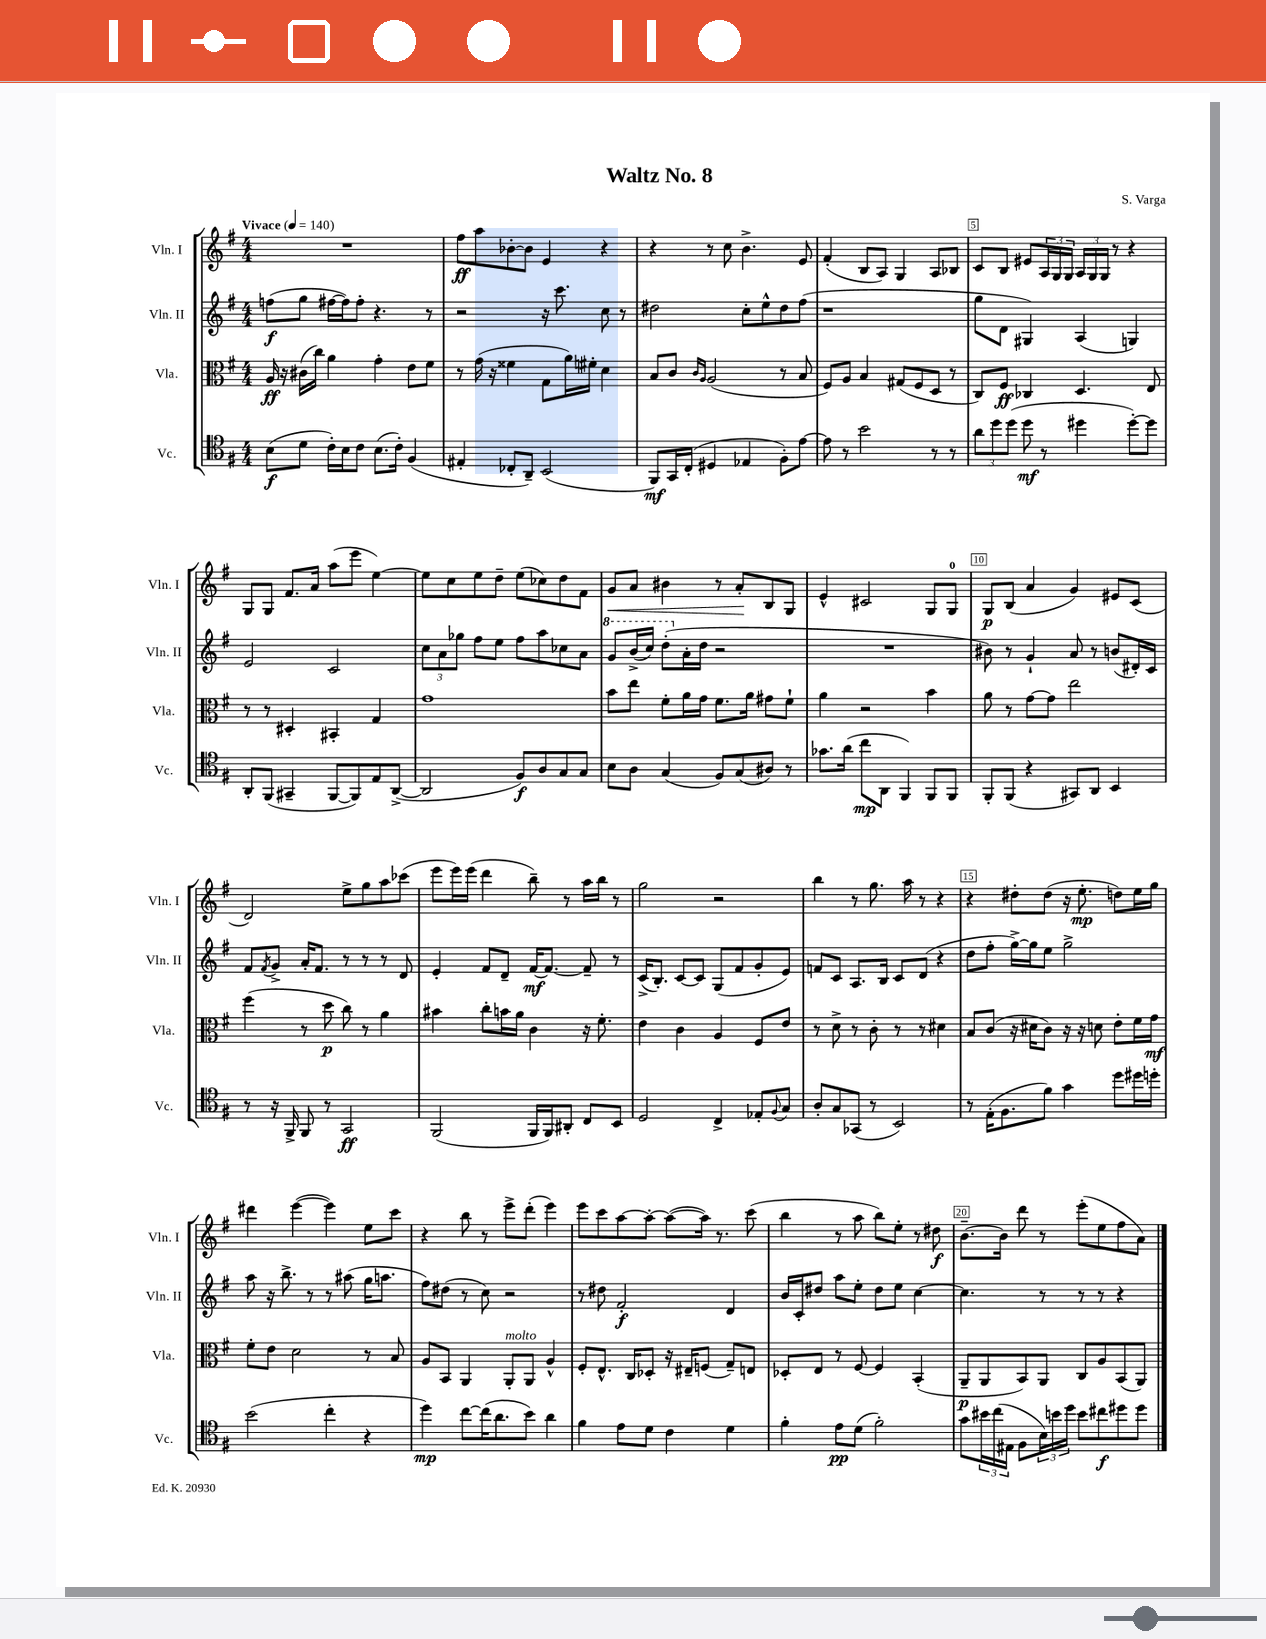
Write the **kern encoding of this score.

**kern	**kern	**kern	**kern
*staff4	*staff3	*staff2	*staff1
*clefC4	*clefC3	*clefG2	*clefG2
*k[f#]	*k[f#]	*k[f#]	*k[f#]
*M4/4	*M4/4	*M4/4	*M4/4
*MM140	*MM140	*MM140	*MM140
(8B\L	16A/	(8ff\L	1r
.	16r	.	.
8d\J	(16c#\LL	8gg\J	.
.	16cc\JJ)	.	.
16c'\LL)	4a\	[16ff#\LL	.
16B\J	.	16ff#\]J)	.
8c\J	.	8ff#'\J	.
(8.B\L	4g'\	4.r	.
16c'\Jk)	.	.	.
(4F#/	8e\L	.	.
.	8f#\J	8r	.
=	=	=	=
4E#'/	8r	2r	8ff#\L
.	(16g\	.	8aa\
.	16r	.	.
8C-'/L	4f##\	.	[8b-'\
8AA~/J)	.	.	8b-\]J
(2BB/	8G\L	16r	4e/
.	.	8.ccc\	.
.	16a\L)	.	.
.	16f#'\JJ	.	.
.	4d\	8cc\	4r
.	.	8r	.
=	=	=	=
8FF#/L)	8B/L	2dd#\	4r
16GG/L	8c/J	.	.
(16C'/JJ	.	.	.
.	16qqc/LL	.	.
.	16qqA/JJ	.	.
4D#/	(2A/	.	8r
.	.	.	8cc\
4E-/	.	8cc'\L	4.b^\
.	.	8ee^^\	.
8F#'\L)	8r	8dd#\	.
[8e\J	8B/	(8ff#\J	8e/
=	=	=	=
8e\]	8F#/L)	1r	(4f#'/
8r	8A/J	.	.
2b\	4B/	.	8B/L
.	.	.	8A/J)
.	(8G#/L	.	4G/
.	8F#/	.	.
8r	8D/J	.	8A/L
8r	8r	.	8B-/J
=	=	=	=
12a\L	8C/L)	8gg\L	8c/L
12dd\	.	.	.
.	8F#/J	8d\J	8B/J
(12dd\J	.	.	.
8dd\	4C-/	4G#/)	8e#/L
8r	.	.	24A/L
.	.	.	24G/
.	.	.	24G/JJ
4dd#\	4.D/	(4A/	24A/LL
.	.	.	24G/
.	.	.	24G/JJ
.	.	.	8r
[8dd#'\L)	.	4G/)	4r
8dd#\]J	8E/	.	.
=	=	=	=
8AA'/L	8r	2e/	8G/L
(8FF#/J	8r	.	8G/J
4GG#~/	4D#'/	.	8.f#/L
.	.	.	16a/Jk
[8FF#/L	4BB#'/	2c/	(8aa\L
8FF#/])	.	.	8eee\J
8E/	4G/	.	[4ee\)
([8AA^/J	.	.	.
=	=	=	=
2AA/]	1g	12cc\L	8ee\]L
.	.	12a\	.
.	.	.	8cc\
.	.	12gg-\J	.
.	.	8ff#\L	8ee\
.	.	8ee\J	8dd~\J
8F#/L)	.	8ff#\L	(8ee\L
8A/	.	8aa\	8cc-\)
8G/	.	8cc-\	8dd\
8G/J	.	8a\J	8f#\J
=	=	=	=
8B\L	8b\L	8gg/L	8g/L
8A\J	8ee\J	(16bb^/L	8a/J
.	.	16ccc/JJ)	.
(4G/	8f#'\L	(8ddd'\L	4b#\
.	16a\L	16a'\L	.
.	16g\JJ	16dd\JJ	.
8F#/L)	8.f#\L	2r	8r
(8G/	.	.	8a'/L
.	16a\Jk	.	.
8A#/J)	8g#\L	.	8B/
8r	8f#`\J	.	8G/J
=	=	=	=
8.g-\L	4a\	1r	4e^^/
(16a\Jk	.	.	.
8cc\L	2r	.	2c#/
8AA\J	.	.	.
4FF#/)	.	.	.
8FF#/L	4b\	.	8G/L
8FF#/J	.	.	8G/J
=	=	=	=
8FF#'/L	8a\	8b#\)	8G/L
(8FF#/J	8r	8r	(8B/J
4r	[8g\L	4g`/	4a/
.	8g\]J	.	.
8GG#/L)	2ee\	8a/	4g/)
8AA/J	.	8r	.
4BB/	.	(8b/L	8e#/L
.	.	16d#'/L)	(8c/J
.	.	16c/JJ	.
=	=	=	=
8r	(4ff#\	8f#/L	2d/)
.	.	8qf#/	.
16r	.	8g^/J	.
16FF#^/	.	.	.
8FF#/	8r	16a'/LK	.
.	.	8.f#/J	.
8r	8dd\	.	.
2GG/	8cc\)	8r	8ee^\L
.	8r	8r	8gg\
.	4a\	8r	8aa\
.	.	8d/	(8ccc-\J
=	=	=	=
(2FF#/	4b#\	4e'/	8eee\L
.	.	.	16eee\L)
.	.	.	(16eee\JJ
.	8cc'\L	8f#/L	4ddd\
.	16b\L	8d~/J	.
.	16a\JJ	.	.
16FF#/LL	4c\	[16f#/LK	8bb~\)
16FF#/J)	.	8.f#/_J	.
8AA#'/J	.	.	8r
8C/L	16r	8f#~/]	16aa\LL
.	8.f#'\	.	16bb\JJ
8BB/J	.	8r	8r
=	=	=	=
2D/	4e\	(16c^/LK	2gg\
.	.	8.B'/J)	.
.	4c\	[8c/L	.
.	.	8c/]J	.
4C^/	4A/	(8G/L	2r
.	.	8f#/	.
8E-'/L	8F#/L	8g'/	.
8qqF#/	.	.	.
8G/J	8e/J	8e/J)	.
=	=	=	=
8A'/L	8r	8f/L	4bb\
8G/	8d^\	8c/J	.
(8GG-/J	8r	8.A/L	8r
8r	8c'\	.	8.gg\
.	.	16B/Jk	.
2BB/)	8r	8c/L	.
.	.	.	16aa\
.	8r	(8d/J	8r
.	4d#\	4r	4r
=	=	=	=
8r	8B/L	8dd\L	4r
(16E'\LK	(8c/J	8ff#'\J	.
8.F#\	.	.	.
.	16r	[16gg^\LL)	8dd#'\L
.	16d#\LK	16gg\]J	.
8f#\J)	8c\J)	8ee\J	(8dd#\J
4g\	16r	2gg^\	16r
.	16r	.	8.ee'\
.	8d\	.	.
8dd\L	8e'\L	.	8dd\L)
16dd#\L	16f#\L	.	16ee\L
16dd'\JJ	16g\JJ	.	16gg\JJ
=	=	=	=
(2b\	8f#'\L	8aa\	4ddd#\
.	8e\J	16r	.
.	.	8.bb^\	.
.	2d\	.	([4eee\
.	.	8r	.
4cc'\	.	8r	4eee\])
.	.	(8aa#\	.
4r	8r	16gg\LK	8ee\L
.	.	8.aa\J	.
.	8B/	.	8ccc\J
=	=	=	=
4dd\)	8A/L	8ff#\L)	4r
.	8BB/J	(8dd#\J	.
[8cc\L	4AA/	8r	8bb\
(16cc\]K	.	8cc\)	8r
8.a\	.	.	.
.	8AA'/L	2r	8eee^\L
8b\J)	8AA/J	.	(8ddd'\J
4a\	4A^^/	.	4eee\)
=	=	=	=
4f#\	8F#'/L	8r	8eee\L
.	8.E^^/J	8dd#\	8ccc\
8e\L	.	2f#'/	[8aa\
.	16C/LK	.	.
8d\J	8D-'/J	.	8aa'\_J
4c\	16r	.	(8aa\_L
.	16E#~/LK	.	.
.	(8F/J	.	16aa\]Jk)
.	.	.	8.r
4d\	8G~/L)	4d/	.
.	8E/J	.	(8ccc\
=	=	=	=
4f#'\	8D-'/L	16b/LL	4bb\
.	.	16c'/J	.
.	8E/J	8dd#/J	.
8e\L	8r	8aa\L	8r
(8d\J	[8F#/	8ee'\J	8aa\
2f#'\)	4F#/]	8dd#\L	8bb\L)
.	.	8ee\J	8ee'\J
.	(4BB'/	[4cc\	8r
.	.	.	8dd#\
=	=	=	=
8g\L	8AA~/L	4.cc\]	[8.b~\L
24b#\L	8AA/	.	.
(24cc\	.	.	.
.	.	.	16b\]Jk
24E#\JJ	.	.	.
8F#\L	8BB/)	.	8ddd\
24B\L)	8AA/J	8r	8r
24b\	.	.	.
24dd\JJ	.	.	.
8b\L	8C/L	8r	(8eee'\L
8cc#\	8A/	8r	8ee\
8dd#\	(8BB/	4r	8ff#\
8dd#\J	8AA/J)	.	8a\J)
==	==	==	==
*-	*-	*-	*-
